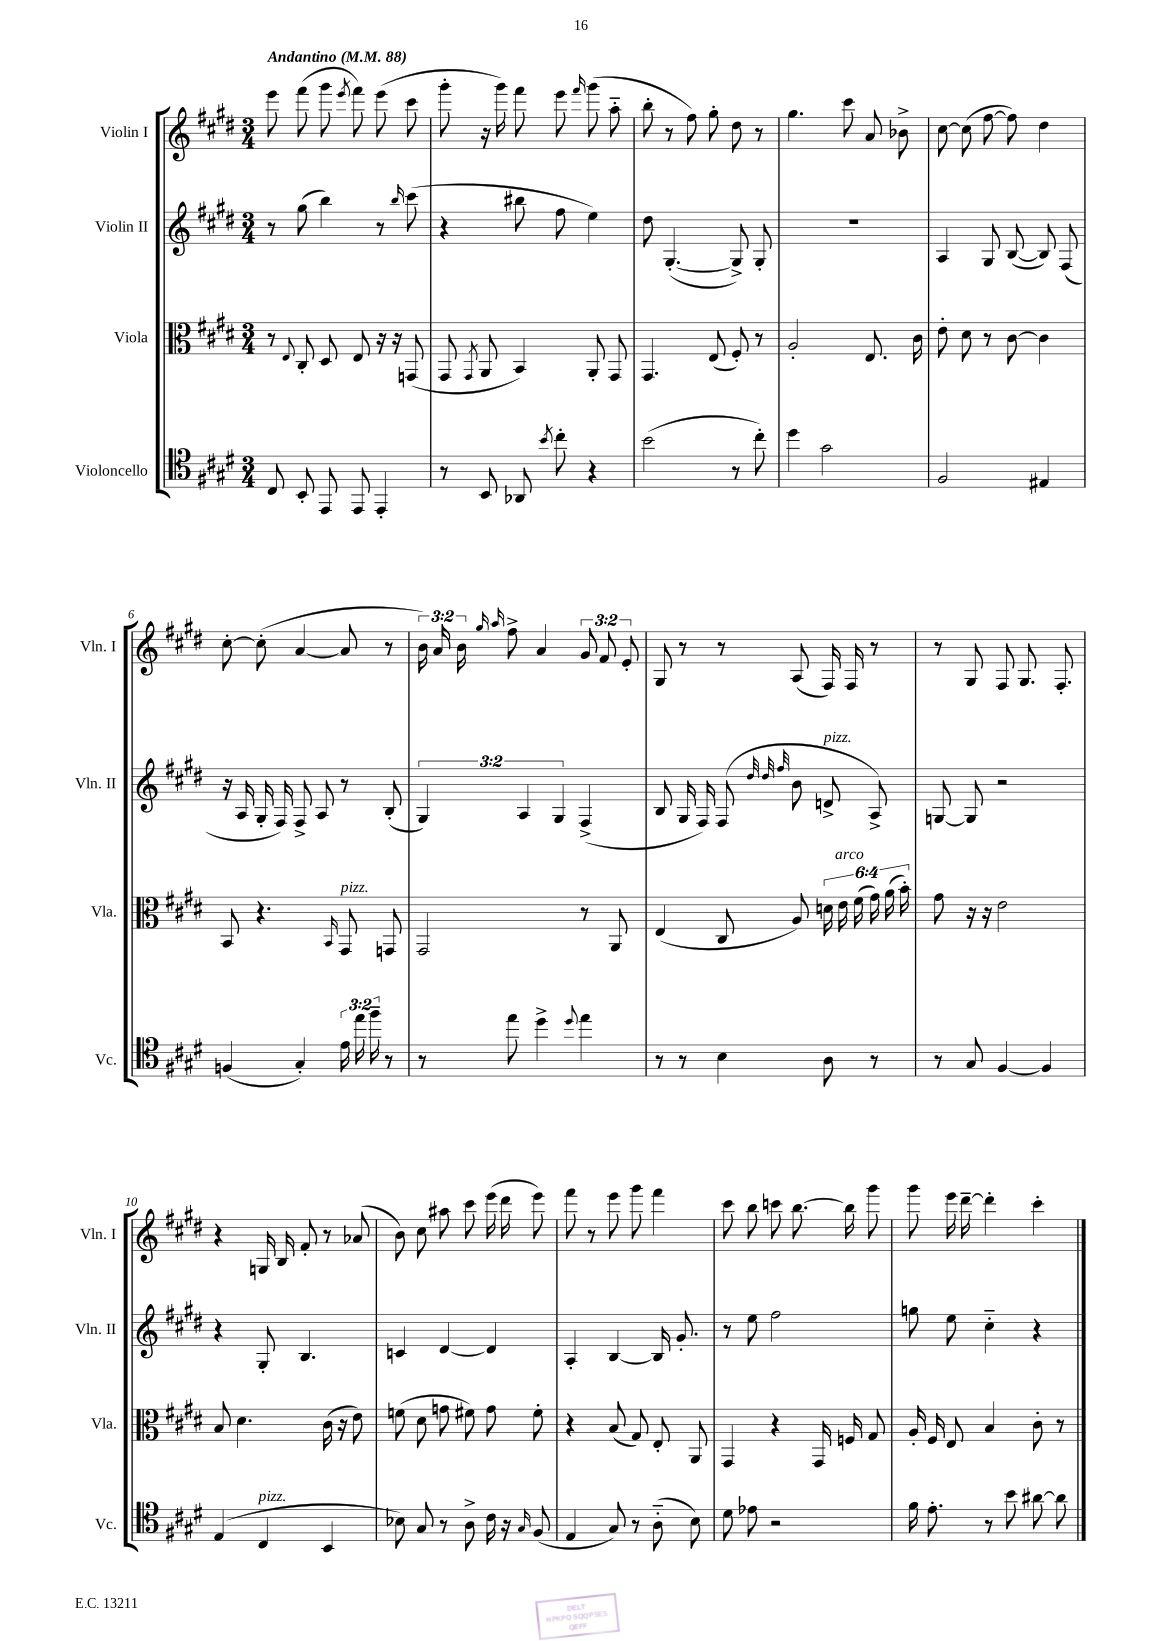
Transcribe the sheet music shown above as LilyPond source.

<<
\new StaffGroup <<
\new Staff = "s0" \with { instrumentName = "Violin I" shortInstrumentName = "Vln. I" } {
    \clef treble \key e \major \numericTimeSignature \time 3/4 \override Staff.TupletNumber.text = #tuplet-number::calc-fraction-text \tempo "Andantino" 4 = 88
    \autoBeamOff e'''8 fis'''8( gis'''8 \acciaccatura { e'''8 } fis'''8) e'''8( cis'''8 |
    gis'''8-. r16 gis'''16) fis'''8 e'''8 \grace { fis'''16 } gis'''8( a''8-_ |
    b''8-. r8 fis''8) gis''8-. dis''8 r8 |
    gis''4. cis'''8 a'8 bes'8-> |
    cis''8~ cis''8( fis''8~ fis''8) dis''4 |
    cis''8~-. cis''8-.( a'4~ a'8 r8 |
    \tuplet 3/2 { b'16) a'16 b'16 } \grace { gis''16 a''16 } fis''8-> a'4 \tuplet 3/2 { gis'8 fis'8 e'8-. } |
    gis8 r8 r8 a8( fis16) fis16 r8 |
    r8 gis8 fis8 gis8. fis8.-. |
    r4 g16 b16 fis'8-. r8 aes'8( |
    b'8) cis''8 ais''8 cis'''8 e'''16( dis'''16 e'''8) |
    fis'''8 r8 e'''8 gis'''8 fis'''4 |
    cis'''8 b''8 c'''8 b''8.~ b''16 gis'''8 |
    gis'''8 e'''16 dis'''16~-- dis'''4-. cis'''4-. \bar "|." |
}
\new Staff = "s1" \with { instrumentName = "Violin II" shortInstrumentName = "Vln. II" } {
    \clef treble \key e \major \numericTimeSignature \time 3/4 \override Staff.TupletNumber.text = #tuplet-number::calc-fraction-text
    \autoBeamOff r8 gis''8( b''4) r8 \grace { b''16 } cis'''8( |
    r4 bis''8 fis''8 e''4) |
    dis''8 gis4.~-.( gis8->) gis8-. |
    R2. |
    a4 gis8 b8~( b8) fis8( |
    r16 a16 gis16-. fis16) fis8-> a8 r8 b8-.( |
    \tuplet 3/2 { gis4) a4 gis4 } fis4->( |
    b8 gis16 fis16) fis8( \grace { dis''32 dis''32 fis''32 } b'8 d'8->^\markup { \italic "pizz." } a8->) |
    g8~ g8 r2 |
    r4 gis8-. b4. |
    c'4 dis'4~ dis'4 |
    a4-. b4~ b16 gis'8.-. |
    r8 e''8 fis''2 |
    g''8 e''8 cis''4-_ r4 \bar "|." |
}
\new Staff = "s2" \with { instrumentName = "Viola" shortInstrumentName = "Vla." } {
    \clef alto \key e \major \numericTimeSignature \time 3/4 \override Staff.TupletNumber.text = #tuplet-number::calc-fraction-text
    \autoBeamOff r8 \appoggiatura { e8 } cis8-. dis8 e8 r16 r16 g,8( |
    gis,8 \acciaccatura { gis,8 } a,8 b,4) a,8-. gis,8 |
    gis,4. e8( fis8-.) r8 |
    a2-. e8. cis'16 |
    e'8-. dis'8 r8 cis'8~ cis'4 |
    b,8 r4. \grace { b,16 } gis,8^\markup { \italic "pizz." } g,8 |
    gis,2 r8 a,8 |
    e4( cis8 a8) \tuplet 6/4 { d'16 e'16^\markup { \italic "arco" } fis'16( gis'16) a'16( b'16-.) } |
    gis'8 r16 r16 e'2 |
    b8 dis'4. cis'16( r16 e'8) |
    f'8( dis'8 g'8 fis'8) g'8 fis'8-. |
    r4 b8( gis8) e8-. a,8 |
    gis,4 r4 gis,16 f16 gis8 |
    a16-. fis16 e8 b4 cis'8-. r8 \bar "|." |
}
\new Staff = "s3" \with { instrumentName = "Violoncello" shortInstrumentName = "Vc." } {
    \clef tenor \key e \major \numericTimeSignature \time 3/4 \override Staff.TupletNumber.text = #tuplet-number::calc-fraction-text
    \autoBeamOff cis8 b,8-. e,8 e,8 e,4-. |
    r8 b,8 aes,8 \acciaccatura { b'8 } cis''8-. r4 |
    b'2( r8 cis''8-.) |
    dis''4 gis'2 |
    fis2 eis4 |
    f4( gis4-.) \tuplet 3/2 { e'16 e''16 fis''16-- } r8 |
    r8 e''8 dis''4-> \appoggiatura { dis''8 } e''4 |
    r8 r8 b4 a8 r8 |
    r8 gis8 fis4~ fis4 |
    e4( cis4^\markup { \italic "pizz." } b,4 |
    bes8) gis8 r8 a8-> cis'16 r16 \grace { gis16 } fis8( |
    e4 gis8) r8 a8-_( b8) |
    dis'8 ees'8 r2 |
    fis'16 e'8.-. r8 b'8 ais'8~ ais'8 \bar "|." |
}
>>
>>
